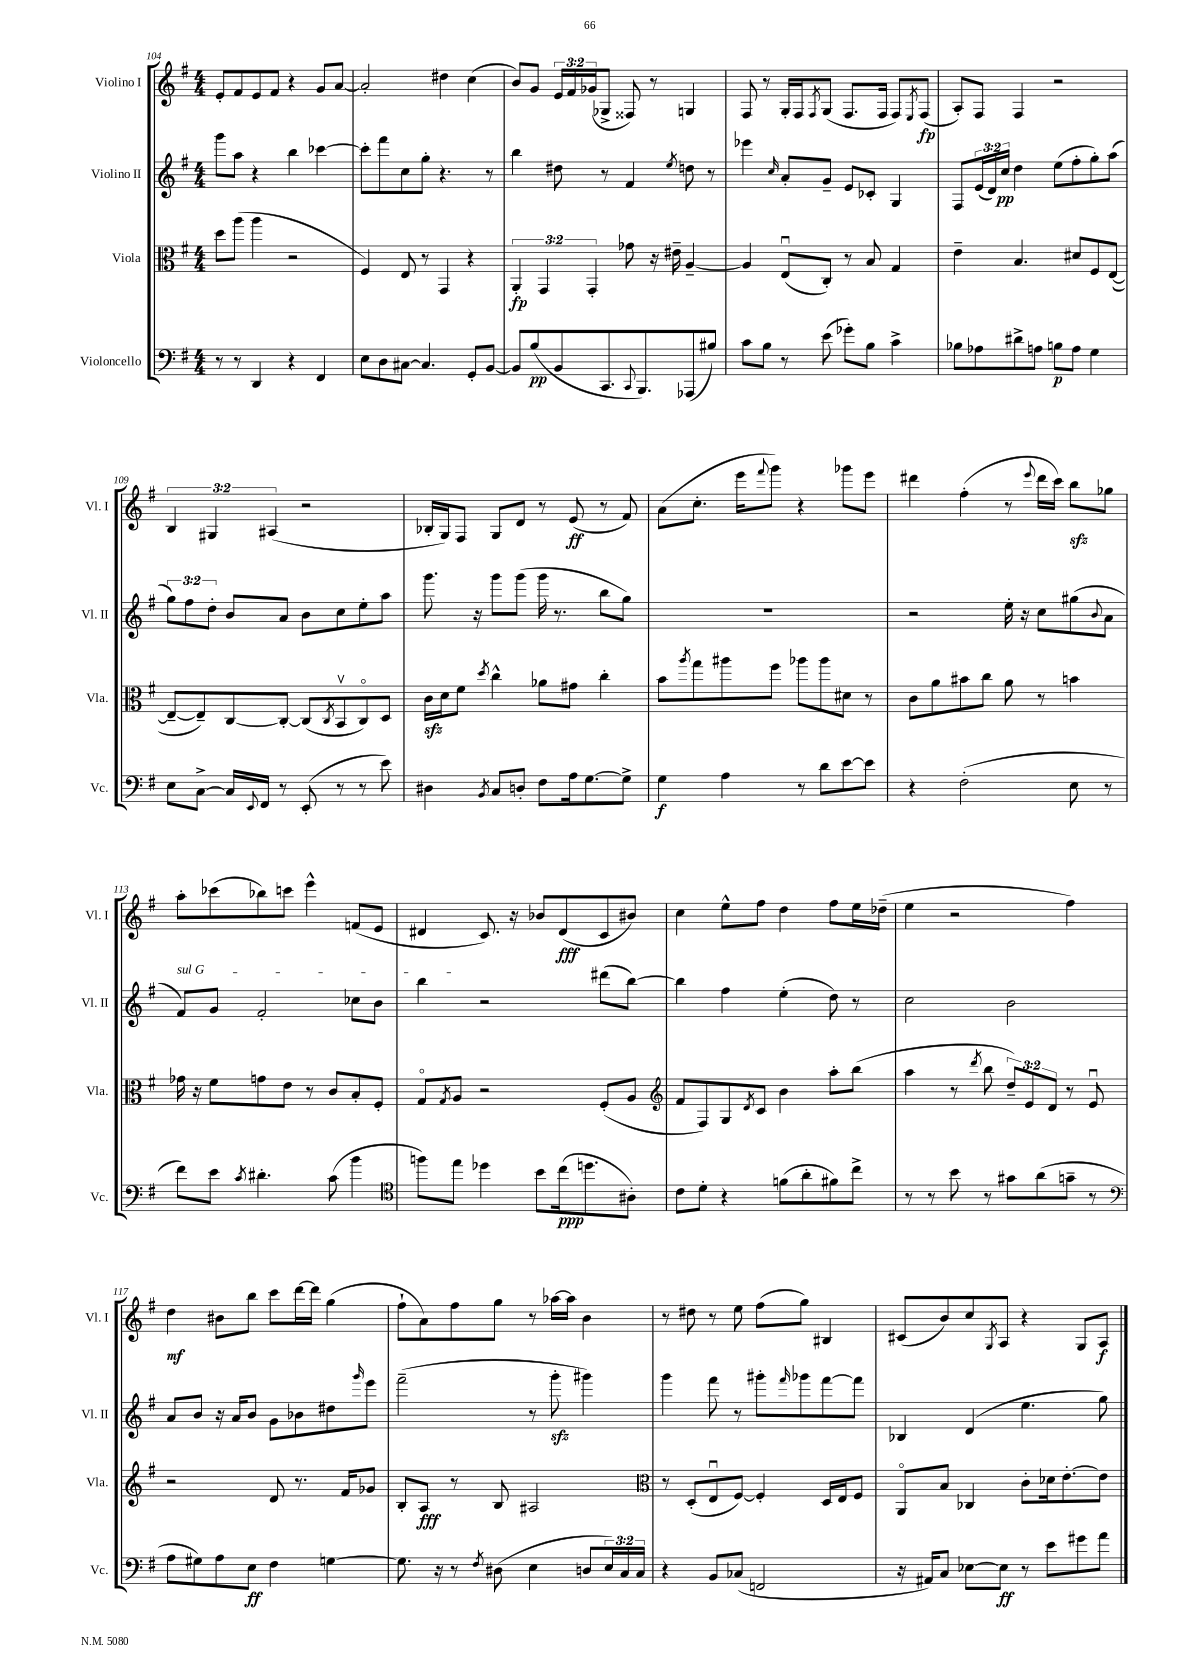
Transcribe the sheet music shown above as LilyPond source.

<<
\new StaffGroup <<
\new Staff = "s0" \with { instrumentName = "Violino I" shortInstrumentName = "Vl. I" } {
    \clef treble \key g \major \numericTimeSignature \time 4/4 \override Staff.TupletNumber.text = #tuplet-number::calc-fraction-text
    e'8-. fis'8 e'8 fis'8 r4 g'8 a'8~ |
    a'2-. dis''4 c''4( |
    b'8) g'8 \tuplet 3/2 { e'16 fis'16 ges'16( } ges8-> fisis8) r8 g4 |
    fis8 r8 g16-. fis16 \acciaccatura { fis8 } g8( fis8. fis16 fis8) \acciaccatura { e8 } fis8\fp( |
    a8-.) fis8 fis4 r2 |
    \tuplet 3/2 { b4 gis4 ais4( } r2 |
    bes16-. g16) fis8 g8 d'8 r8 e'8\ff( r8 fis'8) |
    a'8( c''8.-. e'''16 \appoggiatura { fis'''8 } g'''8) r4 ges'''8 e'''8 |
    dis'''4 fis''4-.( r8 \appoggiatura { e'''8 } dis'''16 c'''16) b''8\sfz ges''8 |
    a''8-. ces'''8( bes''8) c'''8 e'''4-^ f'8( e'8 |
    dis'4 c'8.) r16 bes'8 dis'8\fff( c'8 bis'8) |
    c''4 e''8-^ fis''8 d''4 fis''8 e''16 des''16--( |
    e''4 r2 fis''4) |
    d''4\mf bis'8 b''8 c'''8 d'''16~ d'''16 g''4( |
    fis''8-! a'8) fis''8 g''8 r8 aes''16~ aes''16 b'4 |
    r8 dis''8 r8 e''8 fis''8( g''8) bis4 |
    cis'8( b'8) c''8 \acciaccatura { g8 } a8 r4 g8 a8\f \bar "|." |
}
\new Staff = "s1" \with { instrumentName = "Violino II" shortInstrumentName = "Vl. II" } {
    \clef treble \key g \major \numericTimeSignature \time 4/4 \override Staff.TupletNumber.text = #tuplet-number::calc-fraction-text
    g'''8 a''8 r4 b''4 ces'''4~ |
    ces'''8-. fis'''8 c''8 g''8-. r4. r8 |
    b''4 dis''8 r8 fis'4 \acciaccatura { e''8 } d''8 r8 |
    ees'''4 \grace { c''16 } a'8-. g'8-- e'8 ces'8-. g4 |
    fis8 \tuplet 3/2 { e'16( d'16) c''16\pp } d''4 e''8( fis''8-. g''8-.) a''8( |
    \tuplet 3/2 { g''8) fis''8 d''8-. } b'8 a'8 b'8 c''8 e''8-. a''8 |
    g'''8. r16 g'''8 g'''8( g'''16 r8. b''8 g''8) |
    R1 |
    r2 e''16-. r16 c''8 gis''8( \appoggiatura { b'8 } a'8 |
    \once \override TextSpanner.bound-details.left.text = \markup { \italic "sul G" } fis'8\startTextSpan) g'8 fis'2-. ces''8 b'8 |
    b''4\stopTextSpan r2 dis'''8( b''8~) |
    b''4 fis''4 e''4-.( d''8) r8 |
    c''2 b'2 |
    a'8 b'8 r16 a'16 b'8 g'8 bes'8 dis''8 \grace { g'''16 } e'''8 |
    fis'''2--( r8 g'''8-.\sfz gis'''4) |
    g'''4 fis'''8 r8 gis'''8-. \grace { fis'''16 } ges'''8 fis'''8~ fis'''8 |
    bes4 d'4( e''4. g''8) \bar "|." |
}
\new Staff = "s2" \with { instrumentName = "Viola" shortInstrumentName = "Vla." } {
    \clef alto \key g \major \numericTimeSignature \time 4/4 \override Staff.TupletNumber.text = #tuplet-number::calc-fraction-text
    d''8 a''8( a''4 r2 |
    fis4) e8 r8 g,4 r4 |
    \tuplet 3/2 { a,4-.\fp g,4 g,4-. } ges'8 r16 eis'16-- a4~-- |
    a4 e8\downbow( c8-.) r8 b8 g4 |
    e'4-- b4. dis'8 fis8 e8~( |
    e8~-- e8--) c8~ c8~-. c8( \acciaccatura { c8 } b,8\upbow c8\flageolet) d8 |
    c'16\sfz d'16 fis'8 \acciaccatura { d''8 } c''4-^ aes'8 gis'8 c''4-. |
    b'8 \acciaccatura { a''8 } g''8 ais''8 fis''8 aes''8 aes''8 dis'8 r8 |
    c'8 a'8 bis'8 c''8 a'8 r8 b'4 |
    ges'16 r16 fis'8 g'8 e'8 r8 c'8 b8-. fis8-. |
    g8\flageolet \acciaccatura { g8 } a8 r2 fis8-.( a8 |
    \clef treble fis'8 fis8) g8 \acciaccatura { d'8 } c'8 b'4 a''8-. b''8( |
    a''4 r8 \acciaccatura { d'''8 } b''8 \tuplet 3/2 { d''8--) e'8 d'8 } r8 e'8\downbow |
    r2 d'8 r8. fis'16 ges'8 |
    b8-. a8\fff r8 b8 ais2 |
    \clef alto r8 d8-.( e8\downbow fis8~) fis4-. d16 e16 fis8 |
    a,8\flageolet b8 ces4 c'8-. des'16 e'8.~-. e'8 \bar "|." |
}
\new Staff = "s3" \with { instrumentName = "Violoncello" shortInstrumentName = "Vc." } {
    \clef bass \key g \major \numericTimeSignature \time 4/4 \override Staff.TupletNumber.text = #tuplet-number::calc-fraction-text
    r8 r8 d,4 r4 fis,4 |
    e8 d8 cis8~ cis4. g,8-. b,8~ |
    b,8 b8\pp( b,8 c,8. \appoggiatura { c,8 } b,,8.) aes,,8( bis8) |
    c'8 b8 r8 e'8( ges'8-.) b8 c'4-> |
    bes8 aes8 dis'8-> a8 b8\p a8 g4 |
    e8 c8~-> c16 \appoggiatura { e,8 } fis,16 r8 e,8-.( r8 r8 e'8) |
    dis4 \acciaccatura { b,8 } c8 d8-. fis8 a16 g8.~ g8-> |
    g4\f a4 r8 d'8 e'8~ e'8 |
    r4 fis2-.( e8 r8 |
    fis'8) e'8 \acciaccatura { c'8 } dis'4.-. c'8( b'4 |
    \clef tenor f''8) e''8 des''4 b'8 c''16\ppp( d''8. ais8-.) |
    c'8 d'8-. r4 f'8( a'8-. fis'8) c''8-> |
    r8 r8 b'8 r8 gis'8 a'8( g'8-- r8 |
    \clef bass a8 gis8) a8 e8\ff fis4 g4~ |
    g8. r16 r8 \acciaccatura { fis8 } dis8( e4 d8 \tuplet 3/2 { e16) c16 c16 } |
    r4 b,8 ces8( f,2 |
    r16 ais,16) c8 ees8~ ees8\ff r8 e'8 gis'8 a'8 \bar "|." |
}
>>
>>
\layout { \context { \Score currentBarNumber = #104 } }
